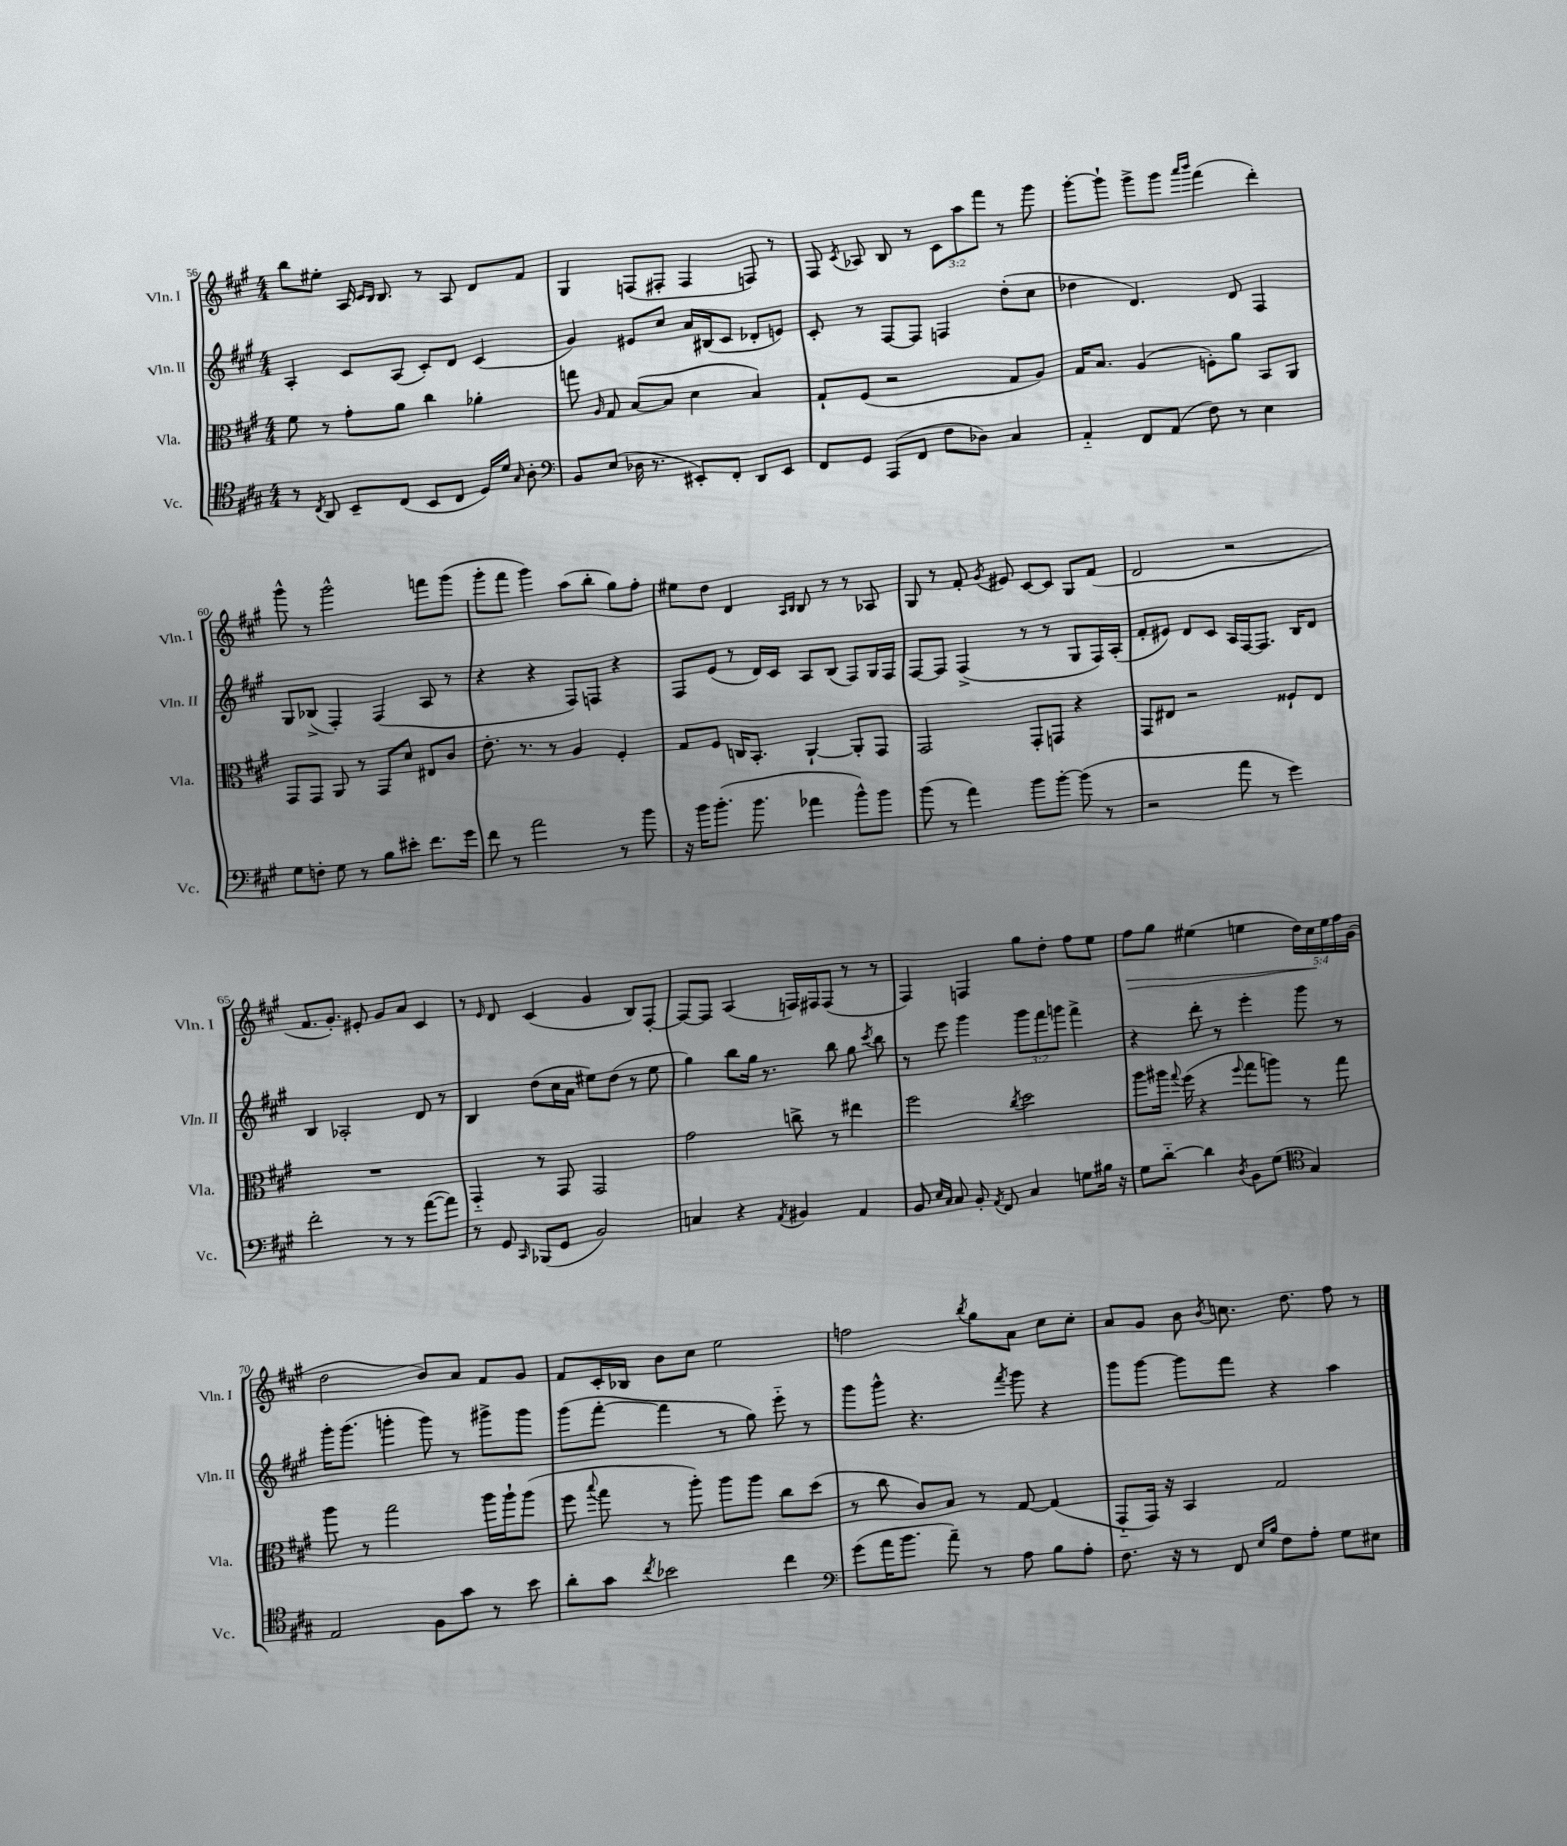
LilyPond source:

<<
\new StaffGroup <<
\new Staff = "s0" \with { instrumentName = "Vln. I" shortInstrumentName = "Vln. I" } {
    \clef treble \key a \major \numericTimeSignature \time 4/4 \override Staff.TupletNumber.text = #tuplet-number::calc-fraction-text
    \autoBeamOff b''8[ eis''8]-. a16 \grace { cis'16[ b16] } b8. r8 a8 d'8[ fis'8] |
    gis4 f8[( fis8]-. fis4 f8) r8 |
    fis8 \acciaccatura { cis'8 } aes8 b8 r8 \tuplet 3/2 { cis'8[ a''8 fis'''8] } r8 gis'''8 |
    gis'''8[~-. gis'''8]-! gis'''8[-> gis'''8] \grace { a'''16[ b'''16] } fis'''4( d'''4-.) |
    gis'''8-^ r8 gis'''2-^ f'''8[ gis'''8]( |
    gis'''8[-. fis'''8] gis'''4) a''8[( b''8]-. gis''8[) fis''8]-. |
    eis''8[ d''8] d'4 \grace { a16[ b16] } b8 r8 r8 aes8 |
    gis8 r8 fis'8-. \acciaccatura { gis'8 } eis'8 cis'8[~ cis'8] gis8[ fis'8]( |
    d'2 r2 |
    fis'8.[ gis'8.]-.) eis'8-. gis'8[ a'8] cis'4 |
    r8 \grace { e'16 } d'8 cis'4( gis'4 b8[) fis8]~-. |
    fis8[~ fis8] a4( f16[) fis16 fis8]( r8 r8 |
    fis4) f4 gis''8[ d''8]-. fis''8[ e''8] |
    fis''8[\> gis''8] eis''4( e''4 \tuplet 5/4 { d''16[) cis''16\! e''16 fis''16 gis'16]( } |
    d''2 b'8[) a'8] fis'8[ gis'8] |
    fis'8[ cis'16-. bes16] b'8[ cis''8] e''2 |
    f''2 \acciaccatura { b''8 } gis''8[ a'8] cis''8[ cis''8]-. |
    a'8[ gis'8] b'8 \acciaccatura { b'8 } c''8. d''8. fis''8 r8 \bar "|." |
}
\new Staff = "s1" \with { instrumentName = "Vln. II" shortInstrumentName = "Vln. II" } {
    \clef treble \key a \major \numericTimeSignature \time 4/4 \override Staff.TupletNumber.text = #tuplet-number::calc-fraction-text
    \autoBeamOff a4-. cis'8[ a8]( cis'8[-.) d'8] cis'4( |
    gis'4) eis'8[ cis''8] a'16[ bis16( cis'8] des'8[-. e'8]) |
    cis'8-. r8 fis8[~ fis8] f4 d''8[-.( cis''8] |
    des''4 d'4.) d'8 fis4 |
    gis8[ bes8]->( fis4-.) fis4( a8 r8 |
    r4 r4 fis8[) f8] r4 |
    fis8[ e'8]( r8 d'16[) cis'16] a8[ b8]( fis8[) gis16 fis16] |
    fis8[~ fis8] fis4->( r8 r8 gis8[ fis16) a16]-.( |
    fis'8[-. eis'8]) d'8[ cis'8] a16[ fis16~ fis8.] b16[ d'8] |
    b4 aes2-. d'8 r8 |
    b4 d''8[( cis''16 a'16] eis''8[) d''8]( r8 eis''8 |
    gis''4) b''8[ gis''16] r8. b''8 gis''8 \acciaccatura { cis'''8 } b''8 |
    r8 e'''8 gis'''4 \tuplet 3/2 { gis'''8[ fis'''8 g'''8] } fis'''4-> |
    r4 d'''8-. r8 e'''4-. gis'''8 r8 |
    gis'''16[-. gis'''8.]( g'''4-. g'''8) r8 gis'''8[-> gis'''8] |
    gis'''8[( fis'''8]~-. fis'''4 r8 gis''8) e'''8-_ r8 |
    gis'''8[ gis'''8]-^ r4. \acciaccatura { fis'''8 } gis'''8 r4 |
    gis'''8[ gis'''8]~ gis'''8[ fis'''8] r4 a''4 \bar "|." |
}
\new Staff = "s2" \with { instrumentName = "Vla." shortInstrumentName = "Vla." } {
    \clef alto \key a \major \numericTimeSignature \time 4/4
    \autoBeamOff fis'8 r8 gis'8[-. a'8] cis''4 aes'4-. |
    g''8 \grace { a16 } gis8 b8[~( b8] d'4 b4) |
    gis8[-! fis8]( r2 gis8[ a8]) |
    gis16[ b8.] a4( f8[-.) a'8] b,8[ a,8] |
    gis,8[ gis,8] a,8 r8 gis,8[ d'8] eis8[ cis'8] |
    e'8.-. r8. r8 a4 fis4-. |
    gis8[ fis8] c16[ b,8.]-. a,4~-! a,8[-. gis,8] |
    gis,2 gis,8[-. g,8] r4 |
    gis,8[ eis8] r2 fisis8[-! eis8] |
    R1 |
    gis,4-_ r8 gis,8 gis,2 |
    gis'2 c''8-> r8 eis''4 |
    fis''2 \acciaccatura { cis''8 } d''2 |
    a''8[ ais''16] \appoggiatura { gis''8 } fis''16( r4 \appoggiatura { fis''8 } gis''8[ a''8]) r8 gis''8 |
    a''8 r8 gis''2 a''16[ a''16-! a''8]( |
    fis''8 \appoggiatura { b''8 } gis''8 r8 a''8-.) a''8[ a''8] cis''8[ d''8]( |
    r8 cis''8 cis'8[) b8] r8 gis8~ gis4( |
    gis,8[-_ gis,16]) r16 b,4 gis2 \bar "|." |
}
\new Staff = "s3" \with { instrumentName = "Vc." shortInstrumentName = "Vc." } {
    \clef tenor \key a \major \numericTimeSignature \time 4/4
    \autoBeamOff r8 \acciaccatura { cis8 } a,8 b,8[-- cis8]( b,8[ cis8] d16[) d'16] \grace { gis16 } a8-. |
    \clef bass b,8[ e8]( des16 r8. eis,8[-.) fis,8]-. d,8[ eis,8] |
    fis,8[ gis,8] a,,8[( fis,8] fis8[ des8]) cis4 |
    a,4-_ fis,8[ a,8]( fis8) r8 e4 |
    gis8[ f8]-. gis8 r8 b8[ eis'8]-. fis'8.[ gis'16] |
    fis'8 r8 a'2 r8 b'8 |
    r16 b'16[ b'8.]-.( b'8. aes'4 b'8[-^) b'8] |
    b'8( r8 a'4) b'8[ b'8]~-. b'8( r8 |
    r2 a'8 r8 gis'4) |
    fis'2-. r8 r8 a'8[~( a'8]) |
    r8 gis,8 \grace { cis,16 } bes,,8[( gis,8] b,2) |
    c4 r4 \acciaccatura { a,8 } bis,4 a,4 |
    b,8 \grace { e16[ cis16] } cis8 b,8-. \acciaccatura { a,8 } fis,8 cis4 g8[ bis16] r16 |
    gis8[ d'8]~-_ d'4 \acciaccatura { d8 } b,8[ gis8]( \clef tenor gis4) |
    e2 fis8[ gis'8] r8 b'8 |
    a'8[-. gis'8] \acciaccatura { cis''8 } bes'2 cis''4 |
    \clef bass gis'8[( a'16 b'8.] a'8--) r8 a8 b8[ a8]-. |
    fis8. r16 r8 fis,8 \grace { e16[ b16] } fis8[ a8]-. gis8[ eis8] \bar "|." |
}
>>
>>
\layout { \context { \Score currentBarNumber = #56 } }
